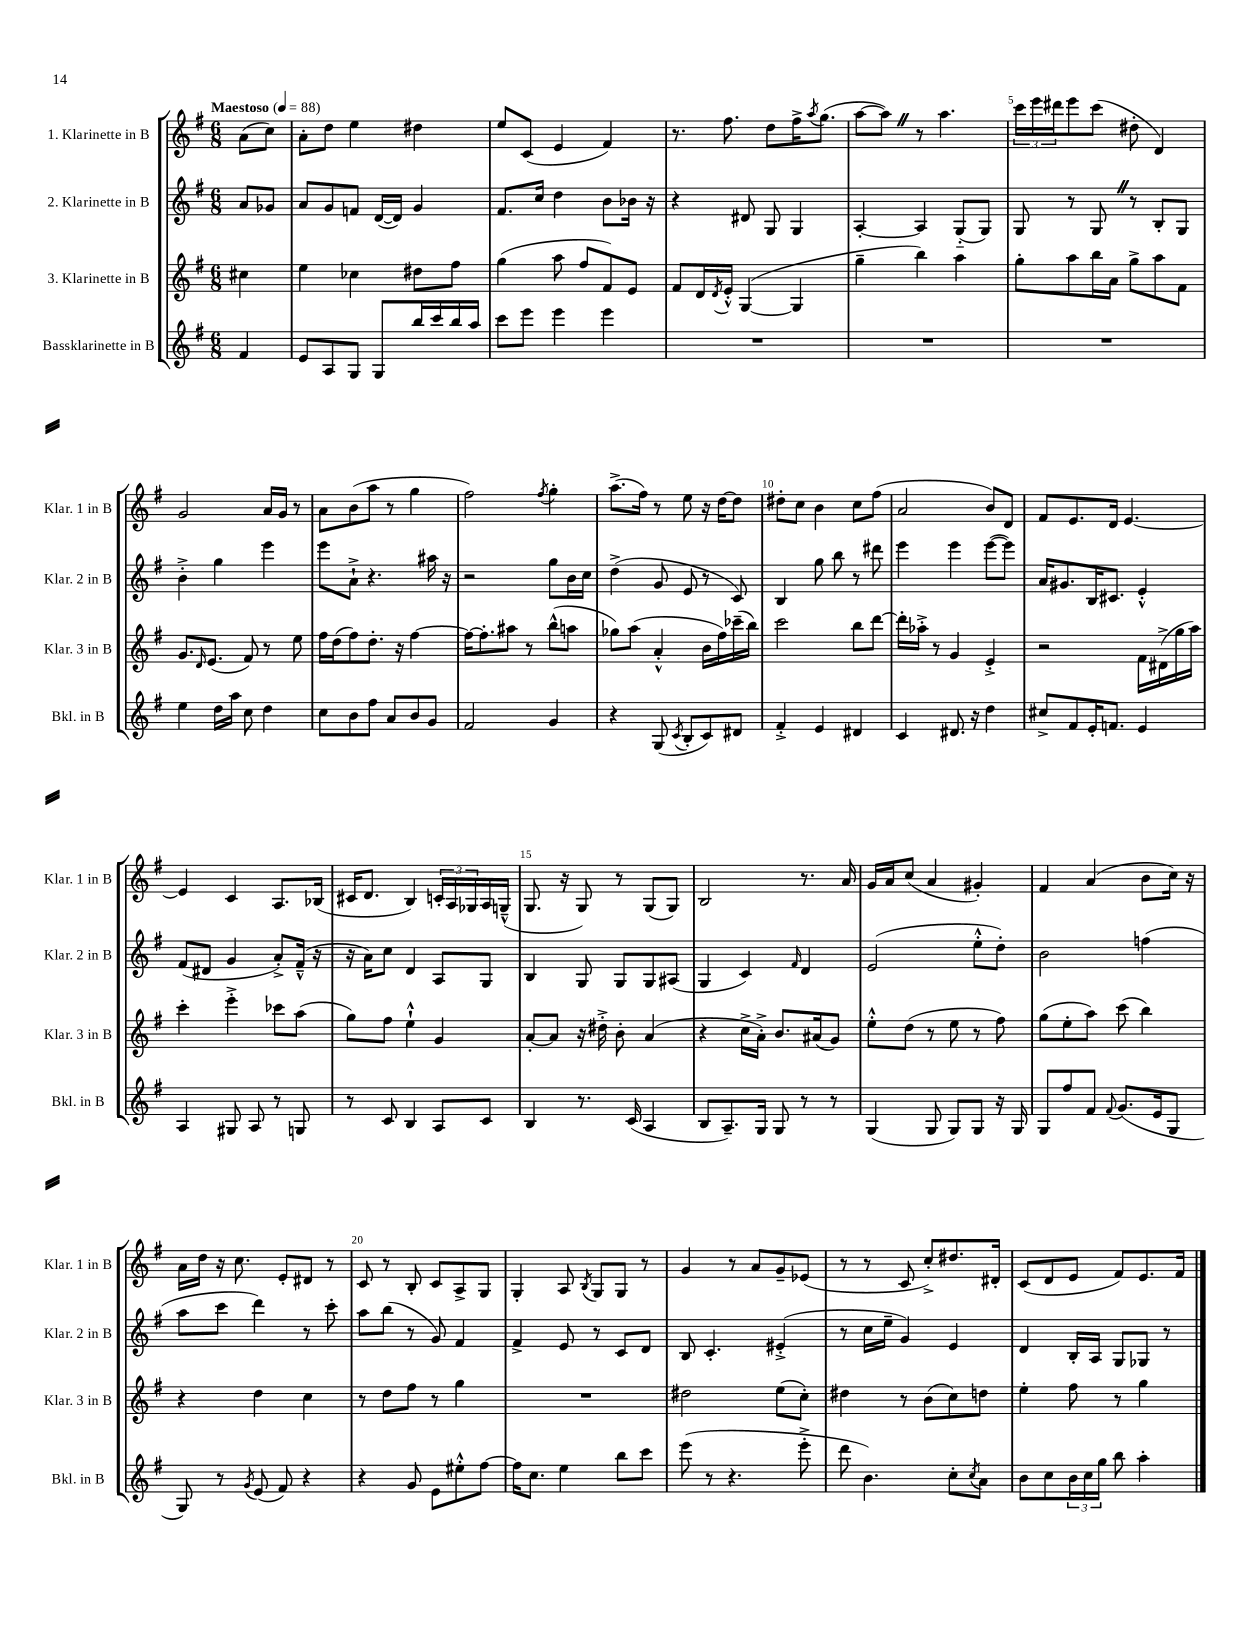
<<
\new StaffGroup <<
\new Staff = "s0" \with { instrumentName = "1. Klarinette in B" shortInstrumentName = "Klar. 1 in B" } {
    \clef treble \key g \major \numericTimeSignature \time 6/8 \partial 4 \tempo "Maestoso" 4 = 88
    a'8( c''8) |
    a'8-. d''8 e''4 dis''4 |
    e''8 c'8( e'4 fis'4) |
    r8. fis''8. d''8 fis''16-> \acciaccatura { a''8 } g''8.( |
    a''8~ a''8) \once \override BreathingSign.text = \markup { \musicglyph "scripts.caesura.straight" } \breathe r8 a''4. |
    \tuplet 3/2 { c'''16 e'''16 dis'''16 } e'''8 c'''8( dis''8-. d'4) |
    g'2 a'16 g'16 r8 |
    a'8 b'8( a''8 r8 g''4 |
    fis''2) \acciaccatura { fis''8 } g''4-. |
    a''8.->( fis''16) r8 e''8 r16 d''16~ d''8 |
    dis''8-. c''8 b'4 c''8 fis''8( |
    a'2 b'8) d'8 |
    fis'8 e'8. d'16 e'4.~ |
    e'4 c'4 a8. bes16( |
    cis'16 d'8. b4) \tuplet 3/2 { c'16-. a16 ges16 } a16 g16---^( |
    g8. r16 g8) r8 g8( g8) |
    b2 r8. a'16 |
    g'16 a'16 c''8( a'4 gis'4-.) |
    fis'4 a'4( b'8 c''16) r16 |
    a'16 d''16 r16 c''8. e'8-. dis'8 r8 |
    c'8 r8 b8-. c'8 a8-> g8 |
    g4-. a8 \acciaccatura { b8 } g8 g8 r8 |
    g'4 r8 a'8 g'8-- ees'8( |
    r8 r8 c'8 c''8-.->) dis''8. dis'16-. |
    c'8( d'8 e'8 fis'8) e'8. fis'16 \bar "|." |
}
\new Staff = "s1" \with { instrumentName = "2. Klarinette in B" shortInstrumentName = "Klar. 2 in B" } {
    \clef treble \key g \major \numericTimeSignature \time 6/8 \partial 4
    a'8 ges'8 |
    a'8 g'8 f'8 d'16~( d'16) g'4 |
    fis'8. c''16 d''4 b'8 bes'16 r16 |
    r4 dis'8 g8 g4 |
    a4~-. a4 g8-_( g8) |
    g8 r8 g8 \once \override BreathingSign.text = \markup { \musicglyph "scripts.caesura.straight" } \breathe r8 b8-. g8 |
    b'4-.-> g''4 e'''4 |
    e'''8 a'8-!-> r4. ais''16 r16 |
    r2 g''8 b'16 c''16 |
    d''4->( g'8 e'8 r8 c'8) |
    b4 g''8 b''8 r8 dis'''8 |
    e'''4 e'''4 e'''8~( e'''8) |
    a'16 gis'8. b16 cis'8. e'4-.-^ |
    fis'8( dis'8 g'4 a'8-.->) fis'16---^( r16 |
    r16 a'16) c''8 d'4 a8 g8 |
    b4 g8 g8 g8 ais8( |
    g4 c'4) \grace { fis'16 } d'4 |
    e'2( e''8-.-^ d''8-.) |
    b'2 f''4( |
    a''8 c'''8 d'''4) r8 c'''8-. |
    a''8 b''8( r8 g'8) fis'4 |
    fis'4-> e'8 r8 c'8 d'8 |
    b8 c'4.-. eis'4-.->( |
    r8 c''16 e''16-- g'4) e'4 |
    d'4 b16-. a16 g8 ges8 r8 \bar "|." |
}
\new Staff = "s2" \with { instrumentName = "3. Klarinette in B" shortInstrumentName = "Klar. 3 in B" } {
    \clef treble \key g \major \numericTimeSignature \time 6/8 \partial 4
    cis''4 |
    e''4 ces''4 dis''8 fis''8 |
    g''4( a''8 fis''8 fis'8) e'8 |
    fis'8 d'16 \acciaccatura { d'8 } e'16-.-^ g4~( g4 |
    g''4-- b''4) a''4 |
    g''8-. a''8 b''16 a'16 g''8-> a''8 fis'8 |
    g'8. \grace { d'16 } e'8.( fis'8) r8 e''8 |
    fis''16 d''16( fis''8) d''8.-. r16 fis''4~ |
    fis''16~ fis''8.-. ais''8 r8 b''8-^( a''8 |
    ges''8) a''8( a'4-.-^ b'16 fis''16) ces'''16--( b''16) |
    c'''2 b''8 d'''8~ |
    d'''16-. aes''16-.-> r8 g'4 e'4-.-> |
    r2 fis'16 dis'16->( g''16 a''16) |
    c'''4-. e'''4-.-> ces'''8 a''8( |
    g''8) fis''8 e''4-!-^ g'4 |
    a'8~-. a'8 r16 dis''16-.-> b'8-. a'4( |
    r4 c''16-> a'16-.->) b'8. ais'16( g'8) |
    e''8-.-^ d''8( r8 e''8 r8 fis''8) |
    g''8( e''8-. a''8) c'''8( b''4) |
    r4 d''4 c''4 |
    r8 d''8 fis''8 r8 g''4 |
    R2. |
    dis''2 e''8( c''8-.) |
    dis''4 r8 b'8( c''8) d''8 |
    e''4-. fis''8 r8 g''4 \bar "|." |
}
\new Staff = "s3" \with { instrumentName = "Bassklarinette in B" shortInstrumentName = "Bkl. in B" } {
    \clef treble \key g \major \numericTimeSignature \time 6/8 \partial 4
    fis'4 |
    e'8 a8 g8 g8 b''16 c'''16 b''16 a''16 |
    c'''8 e'''8 e'''4 e'''4 |
    R2. |
    R2. |
    R2. |
    e''4 d''16 a''16 c''8 d''4 |
    c''8 b'8 fis''8 a'8 b'8 g'8 |
    fis'2 g'4 |
    r4 g8( \acciaccatura { c'8 } b8-. c'8) dis'8 |
    fis'4-.-> e'4 dis'4 |
    c'4 dis'8. r16 d''4 |
    cis''8-> fis'8 e'16-. f'8. e'4 |
    a4 gis8 a8 r8 g8 |
    r8 c'8 b4 a8 c'8 |
    b4 r8. c'16( a4 |
    b8 a8.--) g16 g8 r8 r8 |
    g4( g8 g8) g8 r16 g16 |
    g8 fis''8 fis'8 \appoggiatura { fis'8 } g'8.( e'16 g8 |
    g8) r8 \acciaccatura { g'8 } e'8( fis'8) r4 |
    r4 g'8 e'8 eis''8-.-^ fis''8~ |
    fis''16 c''8. e''4 b''8 c'''8 |
    e'''8( r8 r4. e'''8-.-> |
    d'''8 b'4.) c''8-. \acciaccatura { c''8 } a'8 |
    b'8 c''8 \tuplet 3/2 { b'16 c''16 g''16 } b''8 a''4-. \bar "|." |
}
>>
>>
\layout { \context { \Score \override BarNumber.break-visibility = ##(#f #t #t) barNumberVisibility = #(every-nth-bar-number-visible 5) } }
